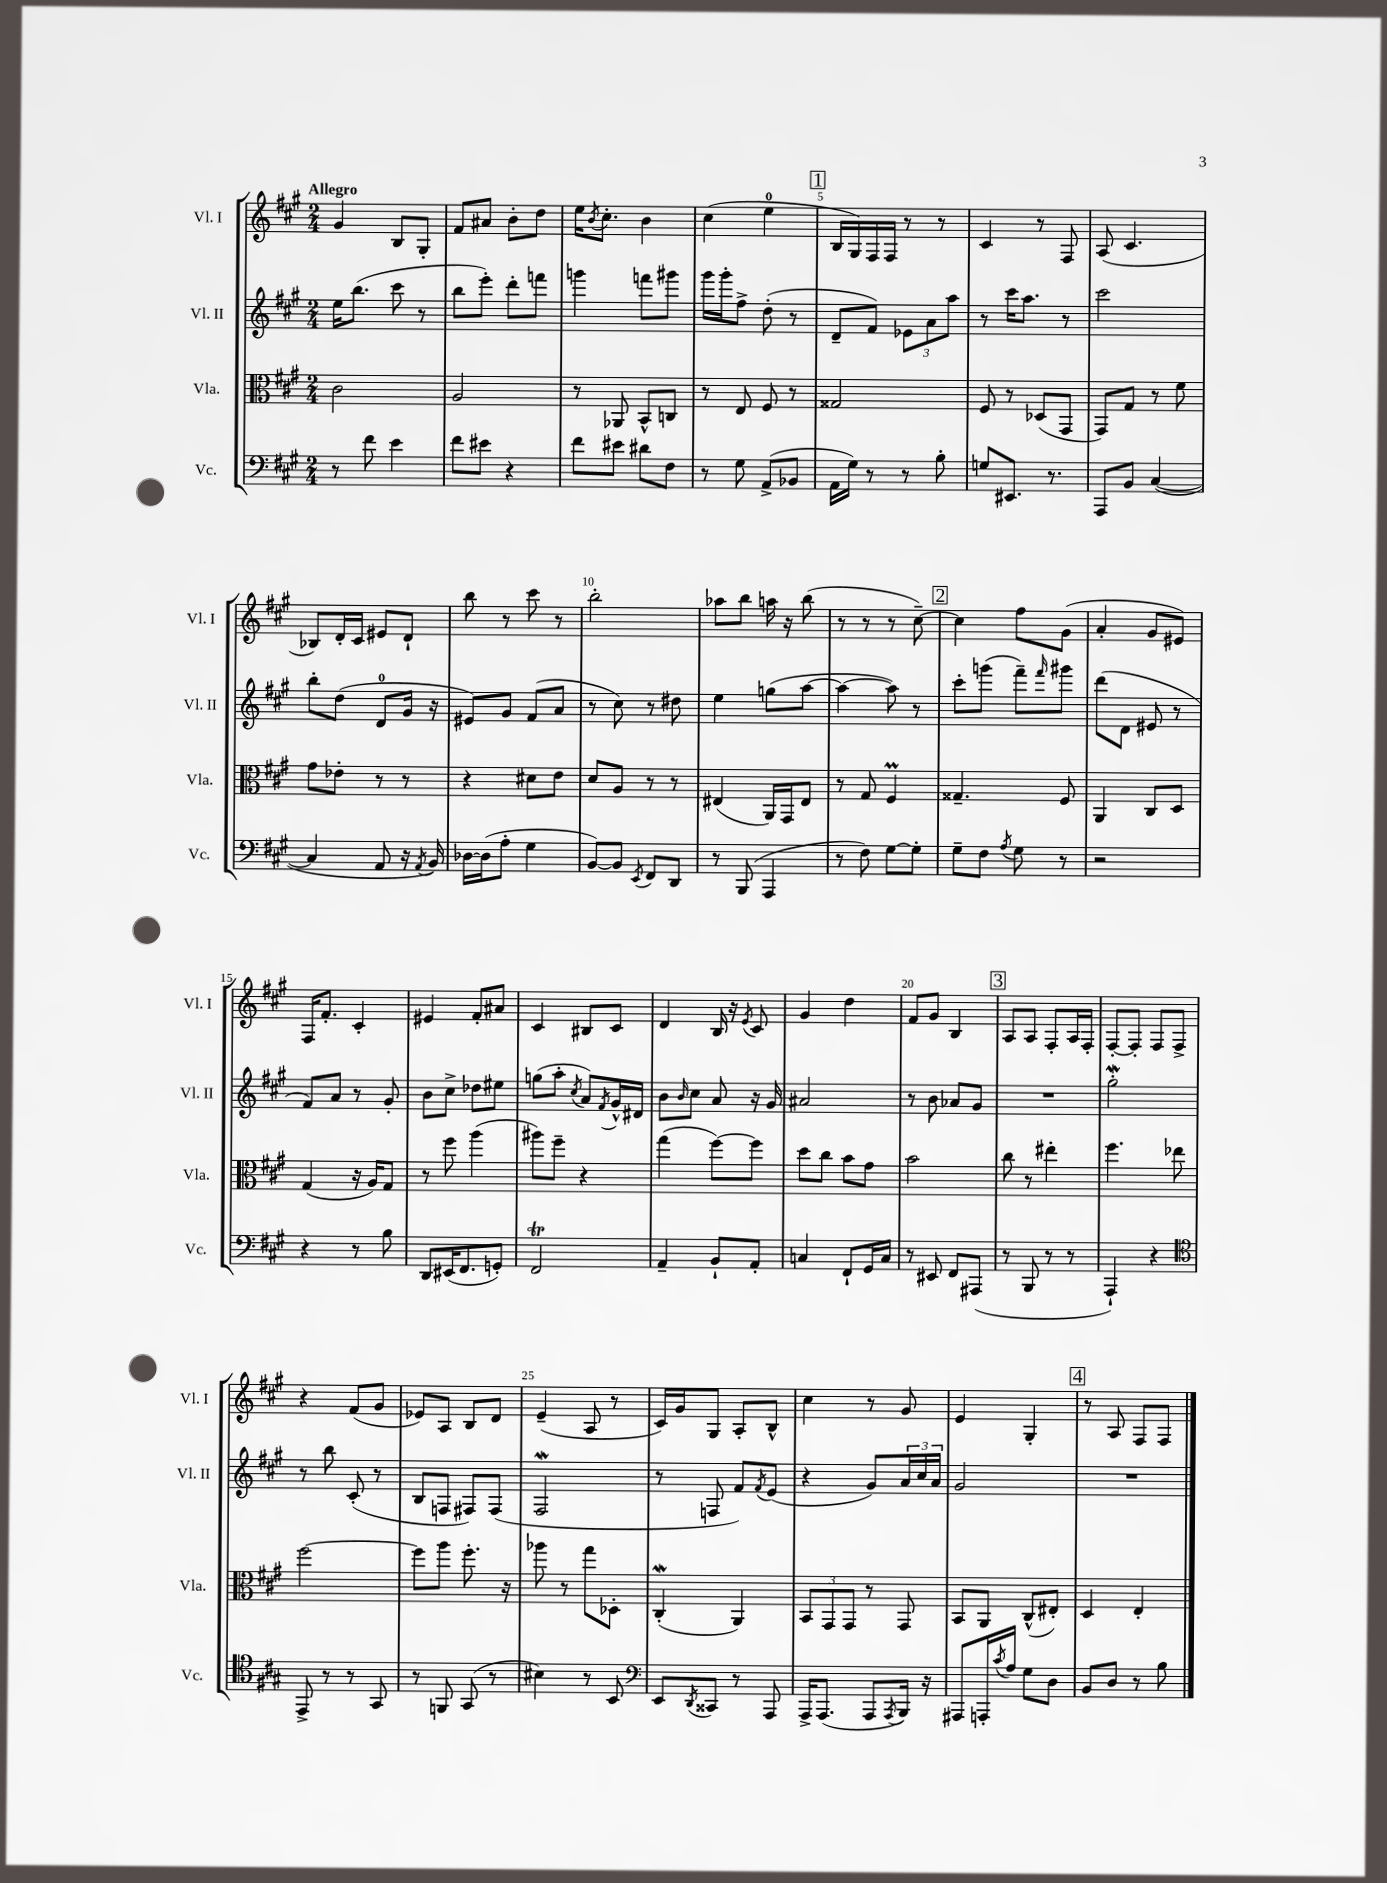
<<
\new StaffGroup <<
\new Staff = "s0" \with { instrumentName = "Vl. I" shortInstrumentName = "Vl. I" } {
    \clef treble \key a \major \numericTimeSignature \time 2/4 \tempo "Allegro"
    gis'4 b8 gis8-. |
    fis'8 ais'8 b'8-. d''8 |
    e''16 \acciaccatura { b'8 } cis''8.-. b'4 |
    cis''4( e''4-0 |
    \mark \markup { \box "1" } b16 gis16) fis16 fis16 r8 r8 |
    cis'4 r8 fis8 |
    a8( cis'4. |
    bes8) d'16-. cis'16 eis'8 d'8-! |
    b''8 r8 cis'''8 r8 |
    b''2-. |
    aes''8 b''8 a''16 r16 b''8( |
    r8 r8 r8 cis''8~--) |
    \mark \markup { \box "2" } cis''4 fis''8 gis'8( |
    a'4-. gis'8 eis'8) |
    fis16 fis'8.-. cis'4-. |
    eis'4 fis'8-. ais'8 |
    cis'4 bis8 cis'8 |
    d'4 b16 r16 \acciaccatura { e'8 } cis'8 |
    gis'4 d''4 |
    fis'8 gis'8 b4 |
    \mark \markup { \box "3" } a8 a8 fis8-. a16 fis16-. |
    fis8~-. fis8-. fis8 fis8-> |
    r4 fis'8( gis'8 |
    ees'8) a8 b8 d'8 |
    e'4--( a8 r8 |
    cis'16) gis'16 gis8 a8-. b8-^ |
    cis''4 r8 gis'8 |
    e'4 gis4-. |
    \mark \markup { \box "4" } r8 a8 fis8 fis8 \bar "|." |
}
\new Staff = "s1" \with { instrumentName = "Vl. II" shortInstrumentName = "Vl. II" } {
    \clef treble \key a \major \numericTimeSignature \time 2/4
    e''16 b''8.( cis'''8 r8 |
    b''8 e'''8-.) d'''8-. f'''8 |
    g'''4 f'''8 gis'''8 |
    gis'''16 gis'''16-. fis''8-> d''8-.( r8 |
    \mark \markup { \box "1" } d'8-- fis'8) \tuplet 3/2 { ees'8 a'8 a''8 } |
    r8 cis'''16 a''8. r8 |
    cis'''2 |
    b''8-. d''8( d'8-0 gis'16 r16 |
    eis'8) gis'8 fis'8( a'8 |
    r8 cis''8) r8 dis''8 |
    e''4 g''8( a''8~ |
    a''4~ a''8) r8 |
    \mark \markup { \box "2" } cis'''8-. g'''8( fis'''8--) \grace { fis'''16 } gis'''8 |
    d'''8( d'8 eis'8 r8 |
    fis'8) a'8 r8 gis'8-. |
    b'8 cis''8-> des''8 eis''8 |
    g''8( a''8-. \acciaccatura { cis''8 } a'8) \acciaccatura { fis'8 } gis'16-^ dis'16 |
    b'8 \grace { b'16 } cis''8 a'8 r16 gis'16 |
    ais'2 |
    r8 b'8 aes'8 gis'8 |
    \mark \markup { \box "3" } R2 |
    gis''2-.\mordent |
    r8 b''8 cis'8-.( r8 |
    b8 f8 fis8) fis8( |
    fis2\mordent |
    r8 f8 fis'8) \acciaccatura { fis'8 } e'8( |
    r4 gis'8) \tuplet 3/2 { a'16 cis''16 a'16 } |
    gis'2 |
    \mark \markup { \box "4" } R2 \bar "|." |
}
\new Staff = "s2" \with { instrumentName = "Vla." shortInstrumentName = "Vla." } {
    \clef alto \key a \major \numericTimeSignature \time 2/4
    cis'2 |
    a2 |
    r8 aes,8 b,8-^ c8 |
    r8 e8 fis8 r8 |
    \mark \markup { \box "1" } gisis2 |
    fis8 r8 des8( gis,8 |
    gis,8) gis8 r8 fis'8 |
    gis'8 ees'8-. r8 r8 |
    r4 dis'8 e'8 |
    d'8 a8 r8 r8 |
    eis4( a,16) gis,16 eis8 |
    r8 gis8 fis4\prall |
    \mark \markup { \box "2" } gisis4.-- fis8 |
    a,4 cis8 d8 |
    gis4( r16 a16) gis8 |
    r8 fis''8 a''4( |
    ais''8) fis''8-- r4 |
    gis''4( fis''8~) fis''8 |
    d''8 cis''8 b'8 gis'8 |
    b'2 |
    \mark \markup { \box "3" } cis''8 r8 eis''4-. |
    fis''4. ees''8 |
    fis''2~ |
    fis''8 a''8 fis''8.-. r16 |
    aes''8 r8 gis''8 des8-. |
    cis4-.\mordent( a,4) |
    \tuplet 3/2 { b,8 gis,8 gis,8 } r8 gis,8 |
    b,8 a,8 cis8-^( eis8-.) |
    \mark \markup { \box "4" } d4 e4-. \bar "|." |
}
\new Staff = "s3" \with { instrumentName = "Vc." shortInstrumentName = "Vc." } {
    \clef bass \key a \major \numericTimeSignature \time 2/4
    r8 fis'8 e'4 |
    fis'8 eis'8 r4 |
    fis'8 eis'8 dis'8 fis8 |
    r8 gis8 a,8->( bes,8 |
    \mark \markup { \box "1" } a,16 gis16) r8 r8 b8-. |
    g8 eis,8. r8. |
    a,,8 b,8 cis4~( |
    cis4 a,8 r16 \acciaccatura { a,8 } b,16) |
    des16~ des16( a8-. gis4 |
    b,8~) b,8 \acciaccatura { e,8 } fis,8 d,8 |
    r8 b,,8( a,,4 |
    r8 fis8) gis8~ gis8-. |
    \mark \markup { \box "2" } gis8-- fis8 \acciaccatura { a8 } gis8 r8 |
    r2 |
    r4 r8 b8 |
    d,8 eis,16( fis,8. g,8-.) |
    fis,2\trill |
    a,4-- b,8-! a,8-. |
    c4 fis,8-! gis,16 c16 |
    r8 eis,8 fis,8 ais,,8( |
    \mark \markup { \box "3" } r8 b,,8 r8 r8 |
    a,,4-!) r4 |
    \clef tenor e,8-> r8 r8 gis,8 |
    r8 f,8 gis,8( r8 |
    bis4) r8 b,8 |
    \clef bass e,8 \acciaccatura { d,8 } cisis,8 r8 a,,8 |
    a,,16-> a,,8.( a,,8 \acciaccatura { a,,8 } b,,16) r16 |
    ais,,8 a,,16-. \acciaccatura { cis'8 } a16 gis8 d8 |
    \mark \markup { \box "4" } b,8 d8 r8 b8 \bar "|." |
}
>>
>>
\layout { \context { \Score \override BarNumber.break-visibility = ##(#f #t #t) barNumberVisibility = #(every-nth-bar-number-visible 5) } }
